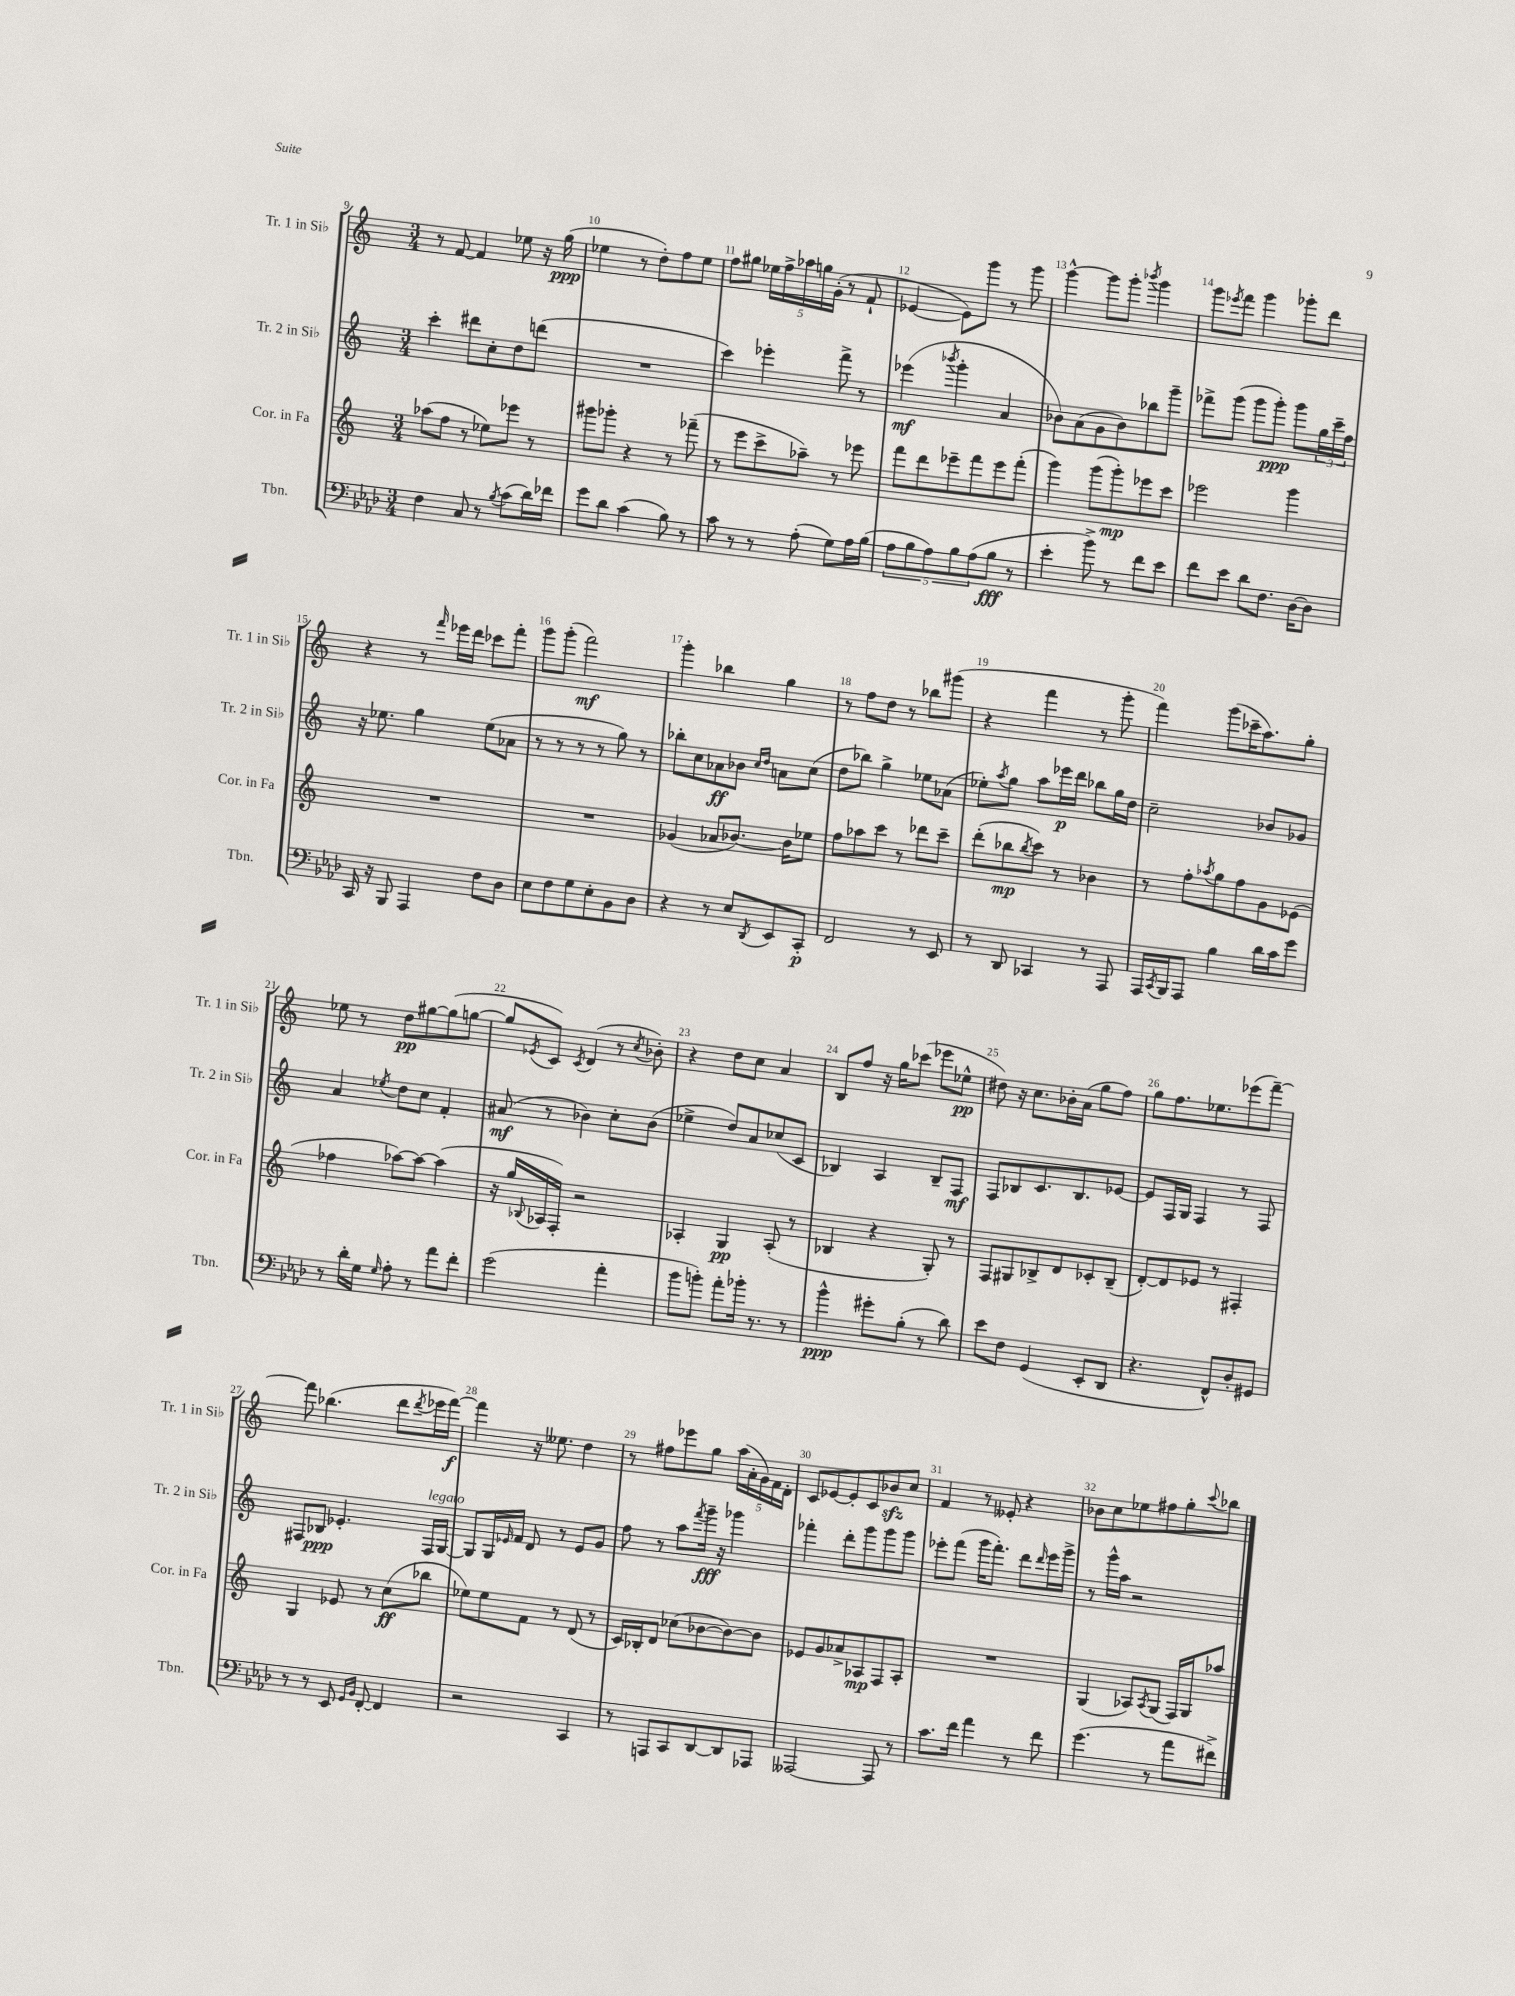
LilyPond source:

<<
\new StaffGroup <<
\new Staff = "s0" \with { instrumentName = "Tr. 1 in Sib" shortInstrumentName = "Tr. 1 in Sib" } {
    \clef treble \key c \major \numericTimeSignature \time 3/4
    r8 f'8~ f'4 ees''8 r16 g''16\ppp( |
    ees''4 r8 d''8-.) f''8 ees''8 |
    f''8 gis''8 \tuplet 5/4 { ees''16 f''16-> aes''16 g''16 g'16-.( } r8 f'8-! |
    ees'4~ ees'8) g'''8 r8 g'''8 |
    g'''4~-^ g'''8 g'''8-. \acciaccatura { bes'''8 } g'''4 |
    g'''8 \acciaccatura { ees'''8 } f'''8 g'''4 ges'''8-. d'''8 |
    r4 r8 \grace { f'''16 } ees'''16 d'''16 ces'''8 f'''8-. |
    g'''8 g'''8-.( f'''2\mf) |
    g'''4-. bes''4 g''4 |
    r8 f''8 d''8 r8 bes''8 gis'''8( |
    r4 f'''4 r8 g'''8-. |
    f'''4) g'''8( ces'''16-- a''8.) g''8-. |
    ees''8 r8 d''8\pp gis''8~ gis''8( g''8~ |
    g''8 \acciaccatura { ees'8 } c'8) \acciaccatura { c'8 } d'4( r8 \acciaccatura { c''8 } bes'8-.) |
    r4 d''8 c''8 a'4 |
    b8 f''8 r16 g''16 ces'''8( ees'''8 ees''8-^\pp |
    dis''8) r16 c''8. bes'16-. a'16( g''8 f''8) |
    g''8 f''8. ees''8. ees'''8( f'''8~--) |
    f'''8 bes''4.( d'''8 \acciaccatura { d'''8 } ees'''16 f'''16~\f) |
    f'''4 r16 eeses''8. d''4 |
    r8 fis''8 ees'''8 g''8 \tuplet 5/4 { a''16( a'16-. g'16) f'16 d'16-. } |
    c'8 ees'8~ ees'8-. c'8 bes'8\sfz c''8 |
    f'4 r8 eeses'8-. r4 |
    bes'8 c''8 ees''8 fis''8 g''8-. \appoggiatura { c'''8 } bes''8 \bar "|." |
}
\new Staff = "s1" \with { instrumentName = "Tr. 2 in Sib" shortInstrumentName = "Tr. 2 in Sib" } {
    \clef treble \key c \major \numericTimeSignature \time 3/4
    c'''4-. dis'''8 c''8-. d''8 d'''8( |
    R2. |
    c'''4) ees'''4-. f'''8-> r8 |
    ees'''4\mf( \acciaccatura { bes'''8 } g'''4-. a'4 |
    bes'8) a'8( g'8 bes'8) bes''8 g'''8-- |
    fes'''8-> g'''8( g'''8 g'''8-.\ppp) g'''8 \tuplet 3/2 { g''16 c'''16-- f''16 } |
    r16 ees''8. g''4 ees''8( aes'8 |
    r8 r8 r8 r8 g''8) r8 |
    bes''8-. c''8 aes'8\ff bes'8 \grace { c''16 d''16 } a'8 c''8( |
    d''8 bes''8) g''4-> ees''8 aes'8( |
    ees''8-.) \acciaccatura { a''8 } g''8 a''8 ees'''16\p d'''16 bes''8 g''16 d''16 |
    c''2-- bes'8 ges'8 |
    a'4 \acciaccatura { ees''8 } d''8 c''8 f'4-. |
    ais'8\mf( r8 bes'4) c''8-. bes'8( |
    ees''4-> d''8) a'8 ces''8( c'8 |
    bes4) a4 bes8-- f8\mf |
    f8 bes8 c'8. bes8. ees'8~ |
    ees'8 f16 g16 f4 r8 f8 |
    fis8 bes8\ppp ees'4.-. fis16^\markup { \italic "legato" } g16~ |
    g8 g16 \grace { ees'16 } f'16 d'8 r8 ees'8 g'8 |
    f''8 r8 a''8 \acciaccatura { f'''8 } g'''16--\fff r16 ges'''4 |
    fes'''4-. d'''8-. g'''8 g'''8 g'''8 |
    ees'''8-. f'''8( g'''16 f'''8.-.) d'''8 \grace { d'''16 } ees'''16 g'''16-> |
    r8 g'''16-^ a''16 r2 \bar "|." |
}
\new Staff = "s2" \with { instrumentName = "Cor. in Fa" shortInstrumentName = "Cor. in Fa" } {
    \clef treble \key c \major \numericTimeSignature \time 3/4
    aes''8( f''8 r8 ees''8) ees'''8 r8 |
    gis'''8 ges'''8-. r4 r8 fes'''8--( |
    r8 e'''8 c'''8-> aes''8--) r8 ees'''8 |
    f'''8 d'''8 ees'''8-- f'''8 ees'''8 f'''8-.( |
    g'''4) g'''8( g'''8-.\mp) ees'''8 c'''8 |
    ees'''2 g'''4 |
    R2. |
    R2. |
    ges'4( aes'8 bes'8.~) bes'16 ees''8 |
    f''8 aes''8 c'''8 r8 des'''8 c'''8-- |
    d'''8-.( bes''8\mp \acciaccatura { bes''8 } c'''8) r8 bes'4 |
    r8 f''8-. \acciaccatura { aes''8 } g''8 f''8 g'8 ees'8( |
    fes''4 aes''8~) aes''8~ aes''4( |
    r16 g''16 \appoggiatura { bes8 } aes16 f16-.) r2 |
    aes4-. g4\pp aes8-.( r8 |
    bes4 r4 g8-.) r8 |
    f8 gis8 bes8-> d'8 ces'8-. bes8--( |
    d'8~-.) d'8 ees'8 r8 fis4-. |
    g4 ees'8 r8 c''8\ff( bes''8 |
    ees''8) ees''8 f'8 r8 d'8( r8 |
    c'16) bes16-. d'8 ces''8( bes'8~ bes'8~) bes'8 |
    ees'8 g'8 aes'8-> aes8\mp f8 aes8-. |
    R2. |
    g4( aes8) \acciaccatura { aes8 } g8( f16) g16 aes''8 \bar "|." |
}
\new Staff = "s3" \with { instrumentName = "Tbn." shortInstrumentName = "Tbn." } {
    \clef bass \key aes \major \numericTimeSignature \time 3/4
    f4 c8 r8 \acciaccatura { bes8 } c'8( des'16) fes'16 |
    g'8 des'8 c'4( bes8) r8 |
    c'8 r8 r8 aes8-.( g8) aes16 bes16( |
    \tuplet 5/4 { aes8 bes8 aes8) bes8 aes8( } bes8\fff r8 |
    ees'4-. bes'8->) r8 f'8 ees'8 |
    f'8 ees'8 des'8 f8. des16~ des8 |
    c,16 r16 bes,,8 aes,,4 f8 des8 |
    ees8 f8 g8 ees8-. bes,8 des8 |
    r4 r8 ees8 \acciaccatura { des,8 } ees,8 c,8-.\p |
    f,2 r8 ees,8 |
    r8 des,8 ces,4 r8 aes,,8 |
    aes,,16 \acciaccatura { c,8 } bes,,16 aes,,8 bes4 des'16 c'16 g'8 |
    r8 des'16-. g16 \grace { g16 } aes8-. r8 aes'8 f'8-. |
    g'2( aes'4-. |
    bes'8 b'8-.) aes'8-. bes'16-. r8. r8 |
    bes'4-^\ppp gis'8-. bes8-.( r8 des'8) |
    ees'8 f8 g,4( ees,8-. des,8 |
    r4. f,8-^) des8-. gis,8 |
    r8 r8 ees,8 \grace { g,16 bes,16 } f,8~-. f,4 |
    r2 c,4 |
    r8 a,,8 c,8 des,8~ des,8 aes,,8 |
    aeses,,2~ aeses,,8 r8 |
    c'8. f'16 aes'4 r8 f'8 |
    g'4.( r8 aes'8 fis'8->) \bar "|." |
}
>>
>>
\layout { \context { \Score currentBarNumber = #9 \override BarNumber.break-visibility = ##(#f #t #t) barNumberVisibility = #all-bar-numbers-visible } }
